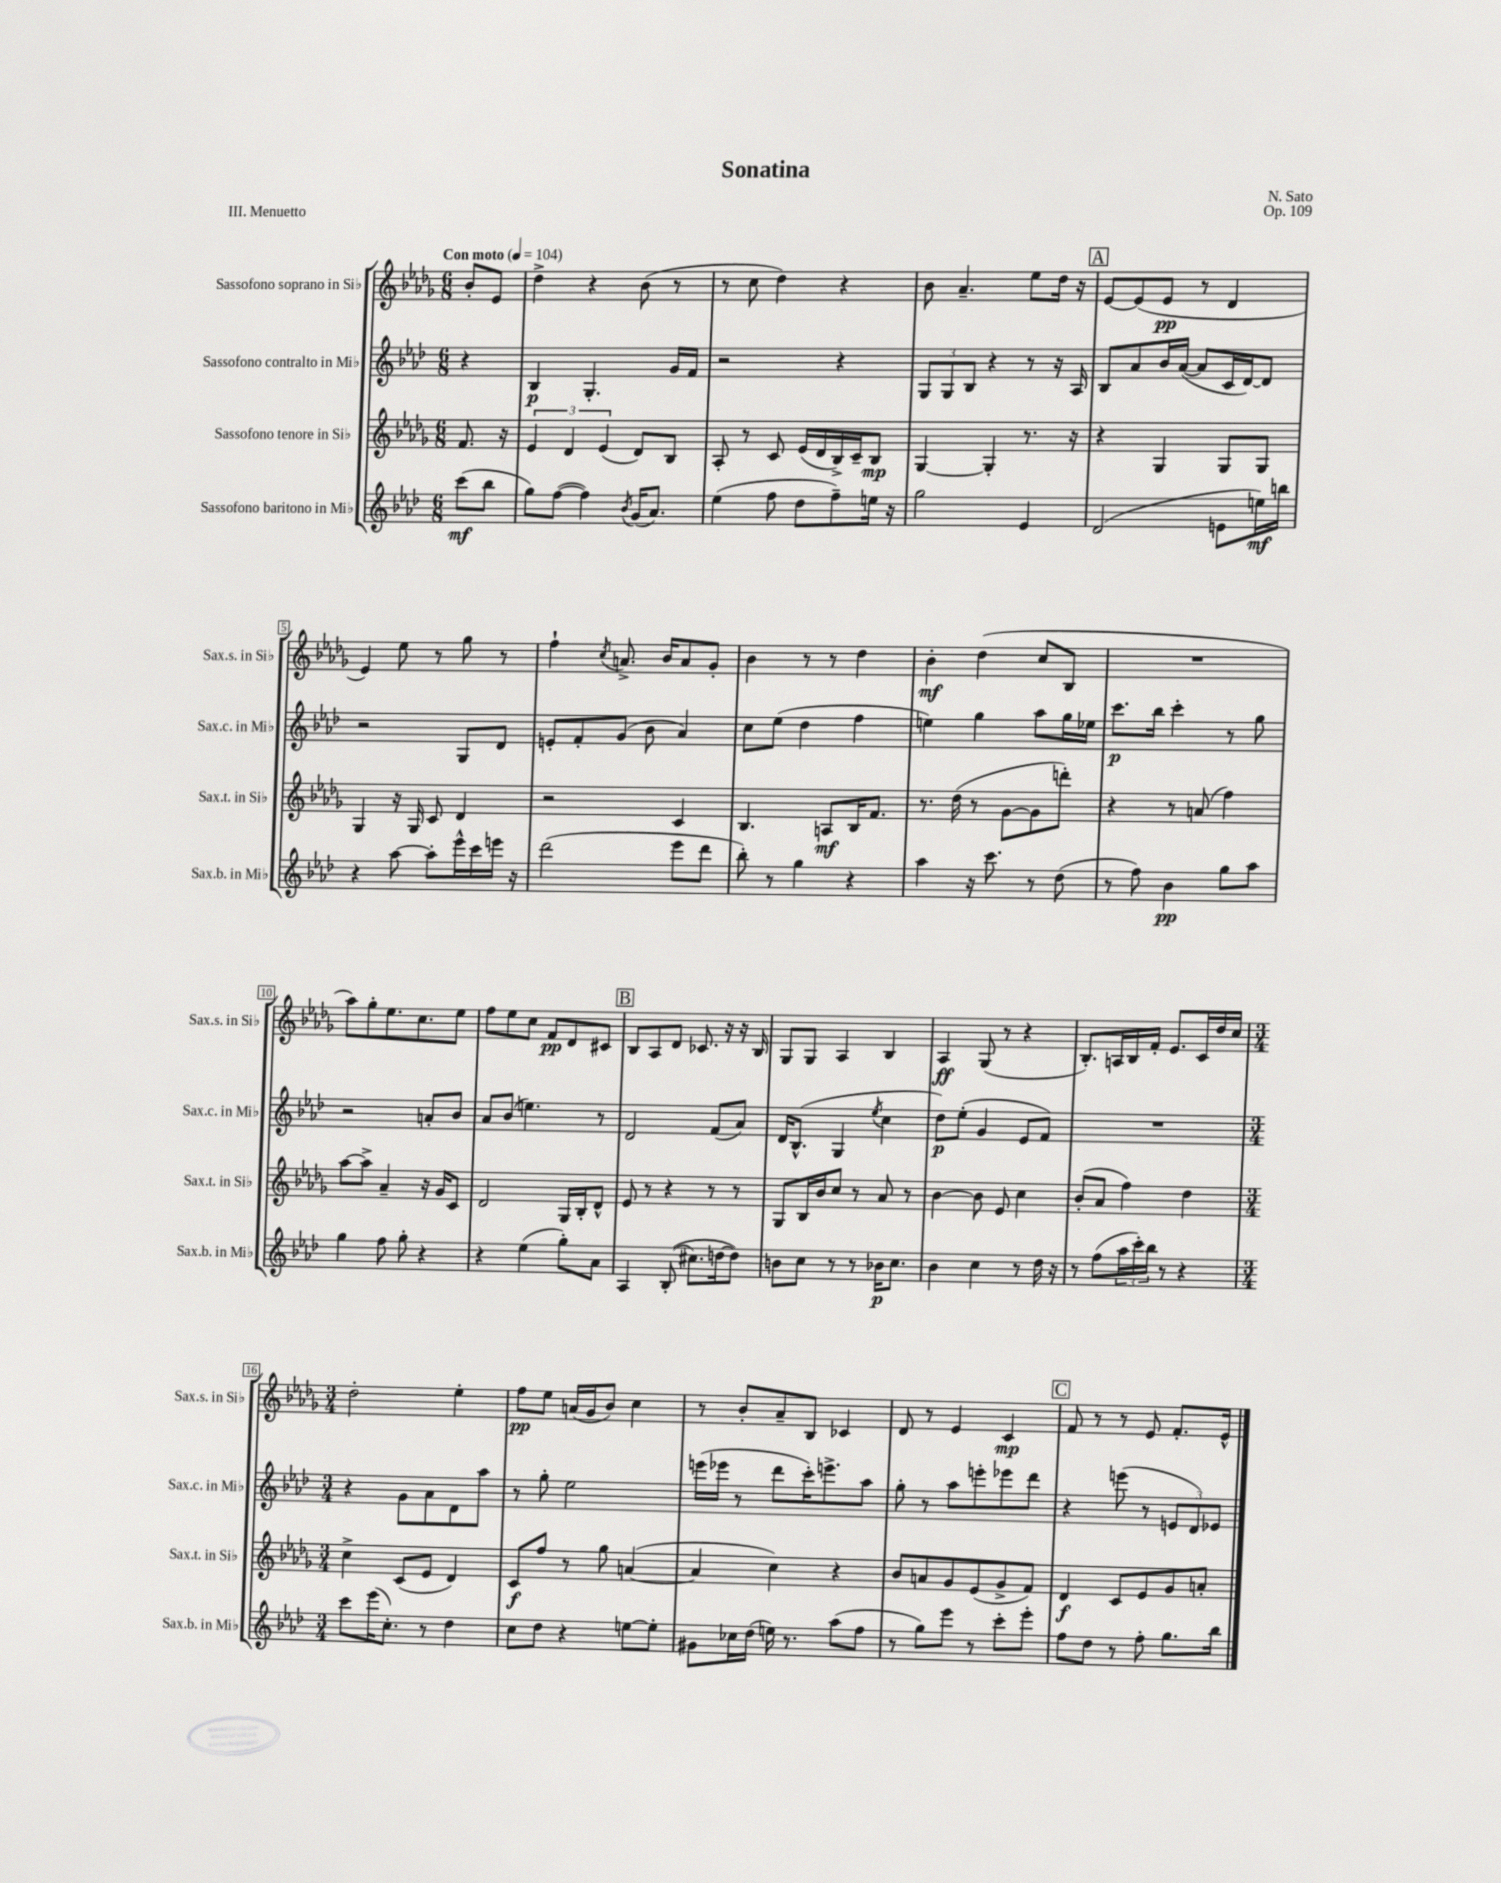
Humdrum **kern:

**kern	**kern	**kern	**kern
*staff4	*staff3	*staff2	*staff1
*clefG2	*clefG2	*clefG2	*clefG2
*k[b-e-a-d-]	*k[b-e-a-d-g-]	*k[b-e-a-d-]	*k[b-e-a-d-g-]
*M6/8	*M6/8	*M6/8	*M6/8
*MM104	*MM104	*MM104	*MM104
(8ccc\L	8.f/	4r	8b-'/L
8bb-\J	.	.	8e-/J
.	16r	.	.
=	=	=	=
8gg\L)	6e-/	4B-/	4dd-^\
([8ff\J	.	.	.
.	6d-/	.	.
4ff\])	.	4.G'/	4r
.	(6e-/	.	.
8qb-/	.	.	.
(16g/LK	8d-/L)	.	(8b-\
8.a-/J)	.	.	.
.	8B-/J	16g/LL	8r
.	.	16f/JJ	.
=	=	=	=
(4ee-\	8A-'/	2r	8r
.	8r	.	8cc\
8ff\	8c/	.	4dd-\)
8dd-\L	(16e-/LL	.	.
.	16d-/	.	.
8ff~\)	16B-^/)	4r	4r
.	16c~/J	.	.
16ee\Jk	8B-/J	.	.
16r	.	.	.
=	=	=	=
2gg\	[4G-/	12G/L	8b-\
.	.	12G/	.
.	.	.	4.a-~/
.	.	12B-/J	.
.	4G-'/]	4r	.
4e-/	8.r	8r	8ee-\L
.	.	16r	16dd-\Jk
.	16r	16A-/	16r
=	=	=	=
(2d-/	4r	8B-/L	[8e-/L
.	.	8a-/	(8e-/]
.	4G-/	16b-/L	8e-/J
.	.	([16a-/JJ	.
.	.	8a-/]L	8r
8e\L	8G-/L	16c/L	4d-/
.	.	[16d-/J)	.
16ee\L)	8G-/J	8d-/]J	.
16bb\JJ	.	.	.
=	=	=	=
4r	4G-/	2r	4e-/)
[8aa-\	16r	.	8ee-\
.	16G-/	.	.
8aa-'\]L	8c/	.	8r
16eee-^^\L	4d-/	8G/L	8gg-\
16ccc\	.	.	.
16eee\JJ	.	8d-/J	8r
16r	.	.	.
=	=	=	=
(2ddd-\	2r	8e'/L	4ff`\
.	.	8f'/	.
.	.	.	8qcc/
.	.	(8g/J	8.a^/
.	.	8b-\	.
.	.	.	16b-/LK
8eee-\L	4c/	4a-/)	8a/
8ddd-\J	.	.	8g-'/J
=	=	=	=
8bb-'\)	4.B-/	8cc\L	4b-\
8r	.	(8ee-\J	.
4gg\	.	4dd-\	8r
.	8A/L	.	8r
4r	16B-/K	4ff\	4dd-\
.	8.f/J	.	.
=	=	=	=
4aa-\	8.r	4ee\)	4b-'\
.	(16dd-\	.	.
16r	8r	4gg\	(4dd-\
8.ccc\	.	.	.
.	[8g-\L	.	.
8r	8g-\]	8aa-\L	8cc/L
(8dd-\	8ddd'\J)	16gg\L	8B-/J
.	.	16ee-\JJ	.
=	=	=	=
8r	4r	8.ccc\L	2.r
8ff\)	.	.	.
.	.	16bb-\Jk	.
4b-\	8r	4ccc'\	.
.	(8a/	.	.
8gg\L	4ff\)	8r	.
8aa-\J	.	8gg\	.
=	=	=	=
4gg\	[8aa-\L	2r	8aa-\L)
.	8aa-^\]J	.	8gg-'\
8ff\	4a-~/	.	8.ee-\
8gg'\	.	.	.
.	.	.	8.cc\
4r	16r	8a'/L	.
.	16g-/LK	.	.
.	8c/J	8b-/J	8ee-\J
=	=	=	=
4r	2d-/	8a-/L	8ff\L
.	.	(8b-/J	8ee-\
(4ee-\	.	4.ee\)	8cc\J
.	.	.	8f/L
8gg'\L)	16G-/LL	.	8d-/
.	16B-'/J	.	.
8a-\J	8d-^^/J	8r	8c#/J
=	=	=	=
4A-/	8e-/	2d-/	8B-/L
.	8r	.	8A-/
&((8B-'/	4r	.	8d-/J
8.cc#\L)	.	.	8.c-/
.	8r	(8f/L	.
[16dd\k	.	.	16r
8dd\]J&)	8r	8a-/J)	16r
.	.	.	16B-/
=	=	=	=
8b\L	8G-/L	16d-/LK	8G-/L
.	.	(8.B-^^/J	.
8cc\J	16B-/L	.	8G-/J
.	16b-/J	.	.
8r	8cc/J	4G/	4A-/
8r	8r	.	.
.	.	8qee-/	.
16b-\LK	8a-/	4cc\	4B-/
8.cc\J	.	.	.
.	8r	.	.
=	=	=	=
4b-\	[4b-\	8dd-\L)	4A-/
.	.	(8ee-'\J	.
4cc\	8b-\]	4g/	(8G-/
.	8e-/	.	8r
8r	4cc\	8e-/L	4r
16dd-\	.	8f/J)	.
16r	.	.	.
=	=	=	=
8r	(8b-'/L	2.r	8.B-'/L)
(8ff\L	8a-/J	.	.
.	.	.	16A/L
24aa-\L	4ff\)	.	16B-/
24ccc'\)	.	.	.
.	.	.	16f'/JJ
24bb-\JJ	.	.	.
8r	.	.	8.e-/L
4r	4dd-\	.	.
.	.	.	16c/L
.	.	.	16dd-/
.	.	.	16cc/JJ
=	=	=	=
*M3/4	*M3/4	*M3/4	*M3/4
8ccc\L	4cc^\	4r	2dd-'\
(16eee-\K	.	.	.
8.cc'\J)	.	.	.
.	(8c/L	8g\L	.
8r	8e-/J	8a-\	.
4dd-\	4d-/)	8d-\	4ee-'\
.	.	8aa-\J	.
=	=	=	=
8cc\L	8c/L	8r	8ff\L
8dd-\J	8ff/J	8gg'\	8ee-\J
4r	8r	2ee-\	(16a/LL
.	.	.	16g-/J
.	8gg-\	.	8b-/J)
[8ee\L	([4a/	.	4cc\
8ee'\]J	.	.	.
=	=	=	=
8g#\L	4a/]	(16eee\LL	8r
.	.	16eee-\JJ	.
16cc-\L	.	8r	8b-'/L
(16dd-\JJ	.	.	.
16ee\)	4cc\)	8ddd-\L	8a-~/
8.r	.	.	.
.	.	16ccc'\K)	8B-/J
.	.	8.eee^\	.
(8aa-\L	4r	.	4c-/
8ff\J	.	8aa-\J	.
=	=	=	=
8r	8b-/L	8gg'\	8d-/
8gg\L)	8a/	8r	8r
8eee-\J	8g-/	8aa-\L	4e-/
8r	(8e-/	8eee'\	.
8ccc'\L	8g-^/	8eee-\	4c/
8eee-'\J	8f/J)	8ddd-\J	.
=	=	=	=
8ff\L	4d-/	4r	8f/
8dd-\J	.	.	8r
8r	8c/L	(8eee\	8r
8ff'\	8e-/	8r	8e-/
8.gg\L	8g-/	12e/L	8.f'/L
.	.	12d-/)	.
.	8a'/J	.	.
.	.	12e-/J	.
16bb-\Jk	.	.	16e-^^/Jk
==	==	==	==
*-	*-	*-	*-
